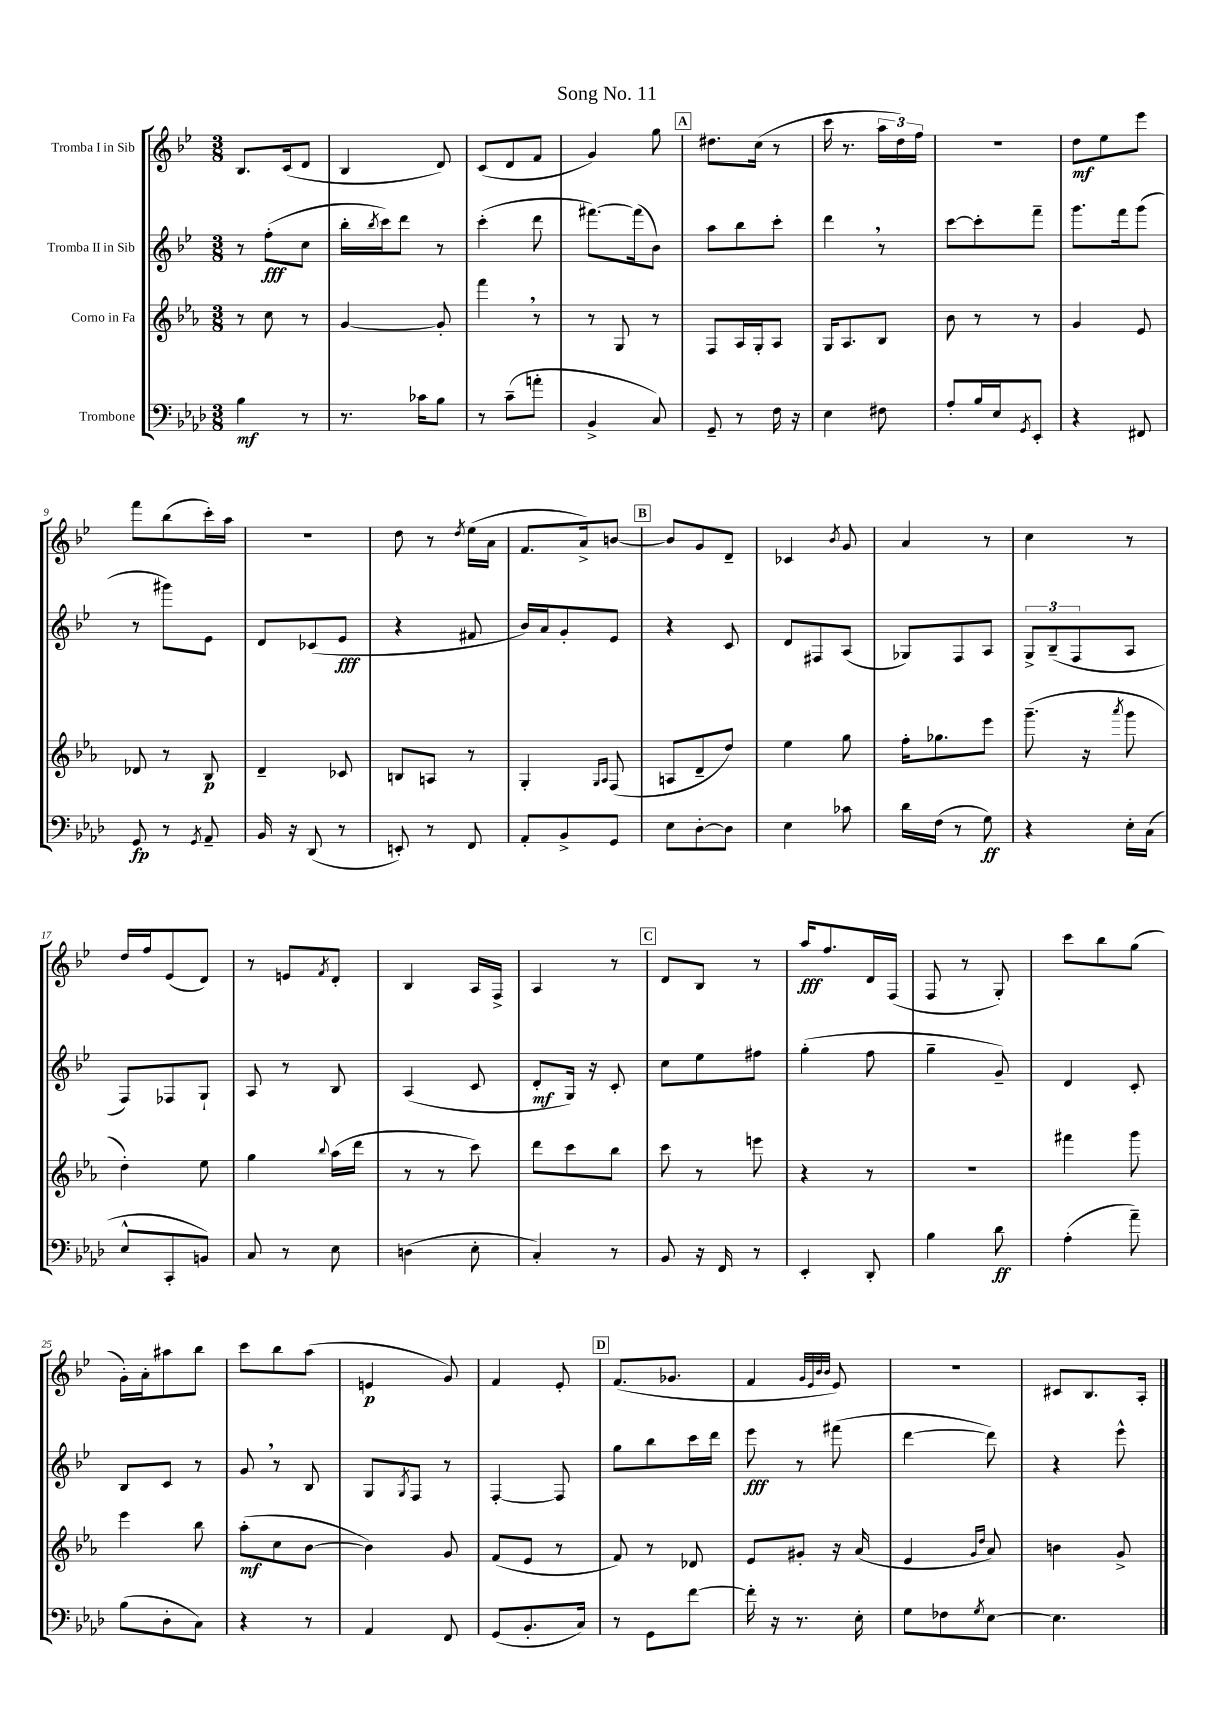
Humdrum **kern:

**kern	**kern	**kern	**kern
*staff4	*staff3	*staff2	*staff1
*clefF4	*clefG2	*clefG2	*clefG2
*k[b-e-a-d-]	*k[b-e-a-]	*k[b-e-]	*k[b-e-]
*M3/8	*M3/8	*M3/8	*M3/8
4B-	8r	8r	8.B-
.	8cc	(8ff'	.
.	.	.	(16c
8r	8r	8cc	8d
=	=	=	=
8.r	[4g	16bb-'	4B-
.	.	8qbb-	.
.	.	16ccc)	.
.	.	8ddd	.
16c-	.	.	.
8B-	8g']	8r	8d)
=	=	=	=
8r	4fff	(4ccc'	(8c
(8c~	.	.	8d
8a'	8r	8ddd	8f
=	=	=	=
4BB-^	8r	[8.fff#)	4g)
.	8G	.	.
.	.	(16fff#]	.
8C)	8r	8b-)	8gg
=	=	=	=
8GG~	8F	8aa	8.dd#
8r	16A-	8bb-	.
.	16G'	.	(16cc
16F	8A-	8ccc'	8r
16r	.	.	.
=	=	=	=
4E-	16G	4ddd	16ccc
.	8.A-	.	8.r
8F#	8B-	8r	24aa
.	.	.	24dd)
.	.	.	24ff
=	=	=	=
8A-'	8b-	[8ccc	4.r
16B-	8r	8ccc']	.
16E-	.	.	.
8qGG	.	.	.
8EE-'	8r	8fff~	.
=	=	=	=
4r	4g	8.ggg	8dd
.	.	.	8ee-
.	.	16fff	.
8FF#	8e-	(8ggg	8eee-
=	=	=	=
8GG	8d-	8r	8fff
8r	8r	8ggg#)	(8bb-
8qGG	.	.	.
8AA-~	8B-	8e-	16ccc')
.	.	.	16aa
=	=	=	=
16BB-	4d~	8d	4.r
16r	.	.	.
(8DD-	.	(8c-	.
8r	8c-	8e-	.
=	=	=	=
8EE')	8B	4r	8dd
8r	8A	.	8r
.	.	.	8qdd
8FF	8r	8f#	(16ee-
.	.	.	16a
=	=	=	=
8AA-'	4G'	16b-)	8.f
.	.	16a	.
8BB-^	.	8g'	.
.	.	.	16a^)
.	16qqG	.	.
.	16qqA-	.	.
8GG	(8F	8e-	[8b
=	=	=	=
8E-	8A	4r	8b]
[8D-'	8d~	.	8g
8D-]	8dd)	8c	8d~
=	=	=	=
4E-	4ee-	8d	4c-
.	.	8F#	.
.	.	.	8qb-
8c-	8gg	(8A	8g
=	=	=	=
16d-	16ff'	8G-)	4a
(16F	8.gg-	.	.
8r	.	8F	.
8G)	8eee-	8A	8r
=	=	=	=
4r	(8.ggg~	12G^	4cc
.	.	(12B-~	.
.	.	12F	.
.	16r	.	.
.	8qaaa-	.	.
16E-'	8ggg	8A	8r
(16C	.	.	.
=	=	=	=
8E-^^	4dd')	8F)	16dd
.	.	.	16ff
8CC'	.	8F-	(8e-
8BB)	8ee-	8G`	8d)
=	=	=	=
8C	4gg	8A	8r
8r	.	8r	8e
.	8qqbb-	.	8qf
8E-	(16aa-	8B-	8d'
.	16ddd	.	.
=	=	=	=
(4D	8r	(4A	4B-
.	8r	.	.
8E-'	8ccc)	8c	16A
.	.	.	16F^
=	=	=	=
4C')	8ddd	8d'	4A
.	8ccc	16G)	.
.	.	16r	.
8r	8bb-	8c'	8r
=	=	=	=
8BB-	8ccc	8cc	8d
16r	8r	8ee-	8B-
16FF	.	.	.
8r	8eee	8ff#	8r
=	=	=	=
4EE-'	4r	(4gg'	16aa
.	.	.	8.ff
8DD-'	8r	8ff	16d
.	.	.	(16F
=	=	=	=
4B-	4.r	4gg~	8F
.	.	.	8r
8d-	.	8g~)	8G')
=	=	=	=
(4A-'	4fff#	4d	8ccc
.	.	.	8bb-
8a-~)	8ggg	8c'	(8gg
=	=	=	=
(8B-	4eee-	8B-	16g')
.	.	.	16a'
8D-'	.	8c	8aa#
8C)	8bb-	8r	8bb-
=	=	=	=
4r	(8aa-'	8g	8ccc
.	8cc	8r	8bb-
8r	[8b-	8B-	(8aa
=	=	=	=
4AA-	4b-])	8G	4e
.	.	8qG	.
.	.	8F	.
8FF	8g	8r	8g)
=	=	=	=
(8GG	(8f	[4F'	4f
8.BB-'	8e-	.	.
.	8r	8F]	8e-'
16C)	.	.	.
=	=	=	=
8r	8f)	8gg	(8.f
8GG	8r	8bb-	.
.	.	.	8.g-
[8f	8d-	16ccc	.
.	.	16ddd	.
=	=	=	=
16f']	8e-	8eee-	4f
16r	.	.	.
8.r	8g#'	8r	.
.	.	.	32qqg
.	.	.	32qqe-
.	.	.	32qqb-
.	.	.	32qqb-
.	16r	(8fff#	8e-)
16E-'	(16a-	.	.
=	=	=	=
8G	4e-	[4ddd	4.r
8F-	.	.	.
.	16qqg	.	.
8qG	16qqdd	.	.
[8E-	8a-)	8ddd])	.
=	=	=	=
4.E-]	4b	4r	8c#
.	.	.	8.B-
.	8g^	8eee-^^	.
.	.	.	16A'
==	==	==	==
*-	*-	*-	*-
